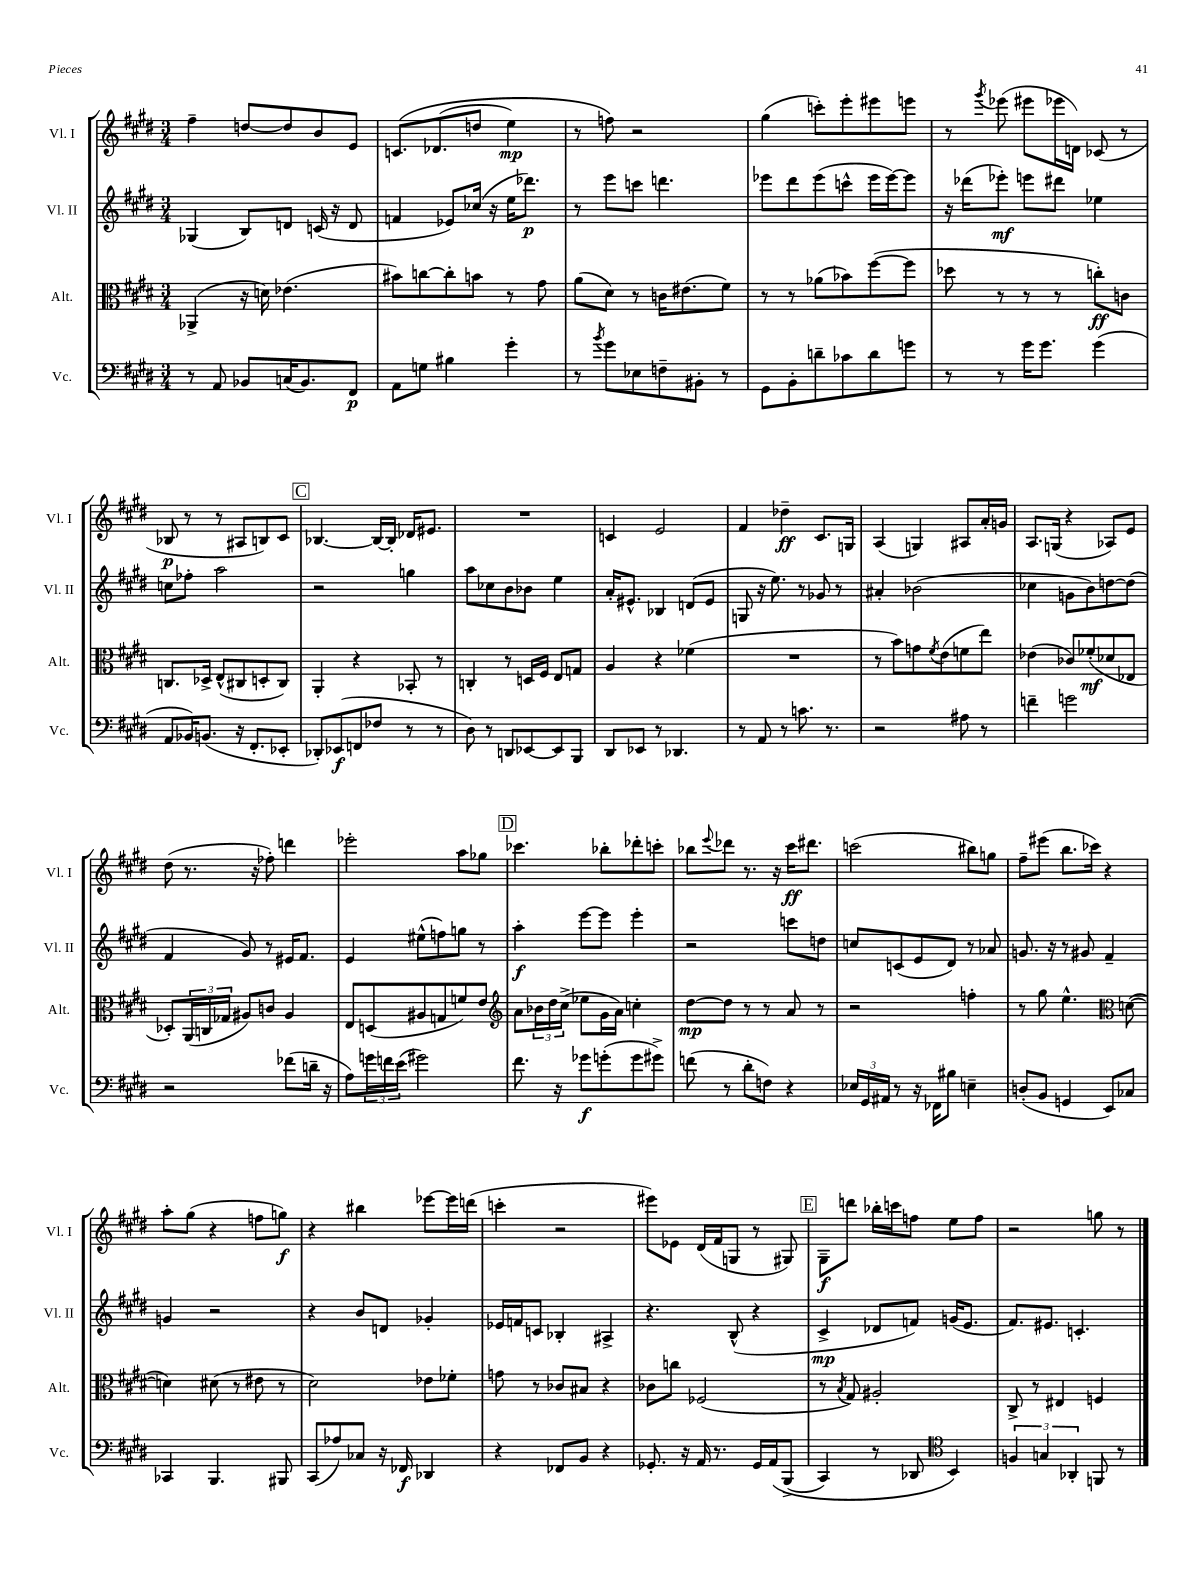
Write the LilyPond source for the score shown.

<<
\new StaffGroup <<
\new Staff = "s0" \with { instrumentName = "Vl. I" shortInstrumentName = "Vl. I" } {
    \clef treble \key e \major \numericTimeSignature \time 3/4
    fis''4-- d''8~ d''8 b'8 e'8 |
    c'8.\( des'8.( d''8 e''4\mp) |
    r8 f''8\) r2 |
    gis''4( c'''8-.) e'''8-. eis'''8 e'''8 |
    r8 \acciaccatura { gis'''8 } ees'''8( eis'''8 ees'''16 d'16) ces'8( r8 |
    bes8\p r8 r8 ais8 b8) cis'8 |
    \mark \markup { \box "C" } bes4.~ bes16~ bes16-. des'16 eis'8. |
    R2. |
    c'4 e'2 |
    fis'4 des''4--\ff cis'8. g16 |
    a4( g4) ais8 a'16-. g'16 |
    a8. g16( r4 aes8) e'8 |
    dis''8( r8. r16 fes''8-.) d'''4 |
    ees'''2-. a''8 ges''8 |
    \mark \markup { \box "D" } ces'''4. bes''8-. des'''8-. c'''8-. |
    bes''8 \appoggiatura { e'''8 } des'''8 r8. r16 cis'''16\ff dis'''8. |
    c'''2( bis''8) g''8 |
    fis''8-- eis'''8( b''8. ces'''16) r4 |
    a''8-. gis''8( r4 f''8 g''8\f) |
    r4 bis''4 ees'''8~ ees'''16 d'''16( |
    c'''4-. r2 |
    eis'''8) ees'8 dis'16( fis'16 g8 r8 gis8) |
    \mark \markup { \box "E" } gis8--\f d'''8 bes''16-. c'''16 f''8 e''8 f''8 |
    r2 g''8 r8 \bar "|." |
}
\new Staff = "s1" \with { instrumentName = "Vl. II" shortInstrumentName = "Vl. II" } {
    \clef treble \key e \major \numericTimeSignature \time 3/4
    ges4( b8) d'8 c'16( r16 d'8 |
    f'4 ees'8) ces''16( r16 e''16 des'''8.\p) |
    r8 e'''8 c'''8 d'''4. |
    ees'''8 dis'''8 ees'''8( c'''8-^ ees'''16 ees'''16~) ees'''8 |
    r16 des'''16( ees'''8-.\mf) e'''8 dis'''8 ees''4 |
    c''8 fes''8-. a''2 |
    \mark \markup { \box "C" } r2 g''4 |
    a''8 ces''8 b'8 bes'8 e''4 |
    a'16-. eis'8.-^ bes4 d'8( eis'8 |
    g8 r16 e''8.) r8 ges'8 r8 |
    ais'4-. bes'2( |
    ces''4 g'8 b'8) d''8~ d''8( |
    fis'4 gis'8) r8 eis'16 fis'8. |
    e'4 eis''8-^( f''8) g''8 r8 |
    \mark \markup { \box "D" } a''4-.\f e'''8~ e'''8 e'''4-. |
    r2 c'''8 d''8 |
    c''8 c'8( e'8 dis'8) r8 aes'8 |
    g'8. r16 r8 gis'8 fis'4-- |
    g'4 r2 |
    r4 b'8 d'8 ges'4-. |
    ees'16 f'16 c'8 bes4-. ais4-> |
    r4. b8-^( r4 |
    \mark \markup { \box "E" } cis'4->\mp des'8 f'8) g'16( e'8. |
    fis'8.) eis'8. c'4.-. \bar "|." |
}
\new Staff = "s2" \with { instrumentName = "Alt." shortInstrumentName = "Alt." } {
    \clef alto \key e \major \numericTimeSignature \time 3/4
    aes,4->( r16 d'16) ees'4.( |
    bis'8) c''8~ c''8-. b'8 r8 gis'8 |
    a'8( dis'8) r8 c'16 eis'8.( fis'8) |
    r8 r8 aes'8( bes'8) fis''8~( fis''8 |
    des''8 r8 r8 r8 c''8-.\ff) c'8 |
    c8. des16-> e8-^( cis8 d8-. cis8) |
    \mark \markup { \box "C" } a,4-. r4 bes,8-. r8 |
    c4-. r8 d16 fis16 e8 g8 |
    a4 r4 fes'4( |
    R2. |
    r8 b'8) g'8 \acciaccatura { fis'8 } e'8( f'8 e''8) |
    ees'4( ces'8) fes'8-.\mf( des'8 ees8 |
    des8-.) \tuplet 3/2 { a,16( c16 ges16 } ais8) c'8 ais4 |
    e8 d8( ais8 g8 f'8) e'8 |
    \mark \markup { \box "D" } \clef treble a'8 \tuplet 3/2 { bes'16 dis''16 cis''16->( } ees''8 gis'16 a'16) c''4-. |
    dis''8~\mp dis''8 r8 r8 a'8 r8 |
    r2 f''4-. |
    r8 gis''8 e''4.-^ \clef alto d'8~( |
    d'4) dis'8( r8 eis'8 r8 |
    dis'2) ees'8 fes'8-. |
    g'8 r8 ces'8 bis8 r4 |
    ces'8 c''8 fes2( |
    \mark \markup { \box "E" } r8 \acciaccatura { b8 } gis8) ais2-. |
    cis8-> r8 eis4 f4 \bar "|." |
}
\new Staff = "s3" \with { instrumentName = "Vc." shortInstrumentName = "Vc." } {
    \clef bass \key e \major \numericTimeSignature \time 3/4
    r8 a,8 bes,8 c16( bes,8.) fis,8\p |
    a,8 g8 bis4 gis'4-. |
    r8 \acciaccatura { b'8 } gis'8 ees8 f8-- bis,8-. r8 |
    gis,8 b,8-. d'8-- ces'8 d'8 g'8 |
    r8 r8 gis'16 gis'8. gis'4( |
    a,8 bes,16) b,8.( r16 fis,8.-. ees,8-. |
    \mark \markup { \box "C" } des,8-.) ees,8\f( f,8 fes8 r8 r8 |
    dis8) r8 d,8 ees,8~ ees,8 b,,8 |
    dis,8 ees,8 r8 des,4. |
    r8 a,8 r8 c'8. r8. |
    r2 ais8 r8 |
    f'4-- g'2 |
    r2 fes'8( d'16-- r16 |
    a8) \tuplet 3/2 { g'16 f'16 e'16( } gis'2) |
    \mark \markup { \box "D" } fis'8. r16 ges'8\f g'8-.( g'8 gis'8->) |
    f'8( r8 dis'8-. f8) r4 |
    \tuplet 3/2 { ees16 gis,16 ais,16 } r8 r16 fes,16 bis8 e4-- |
    d8-.( b,8 g,4 e,8) ces8 |
    ces,4 b,,4. bis,,8 |
    cis,8( aes8) ces8 r16 fes,16\f des,4 |
    r4 fes,8 b,8 r4 |
    ges,8.-. r16 a,16 r8. ges,16 a,16\( b,,8->( |
    \mark \markup { \box "E" } cis,4) r8 des,8 \clef tenor b,4\) |
    \tuplet 3/2 { f4 g4 aes,4-. } f,8 r8 \bar "|." |
}
>>
>>
\layout { \context { \Score \remove "Bar_number_engraver" } }
